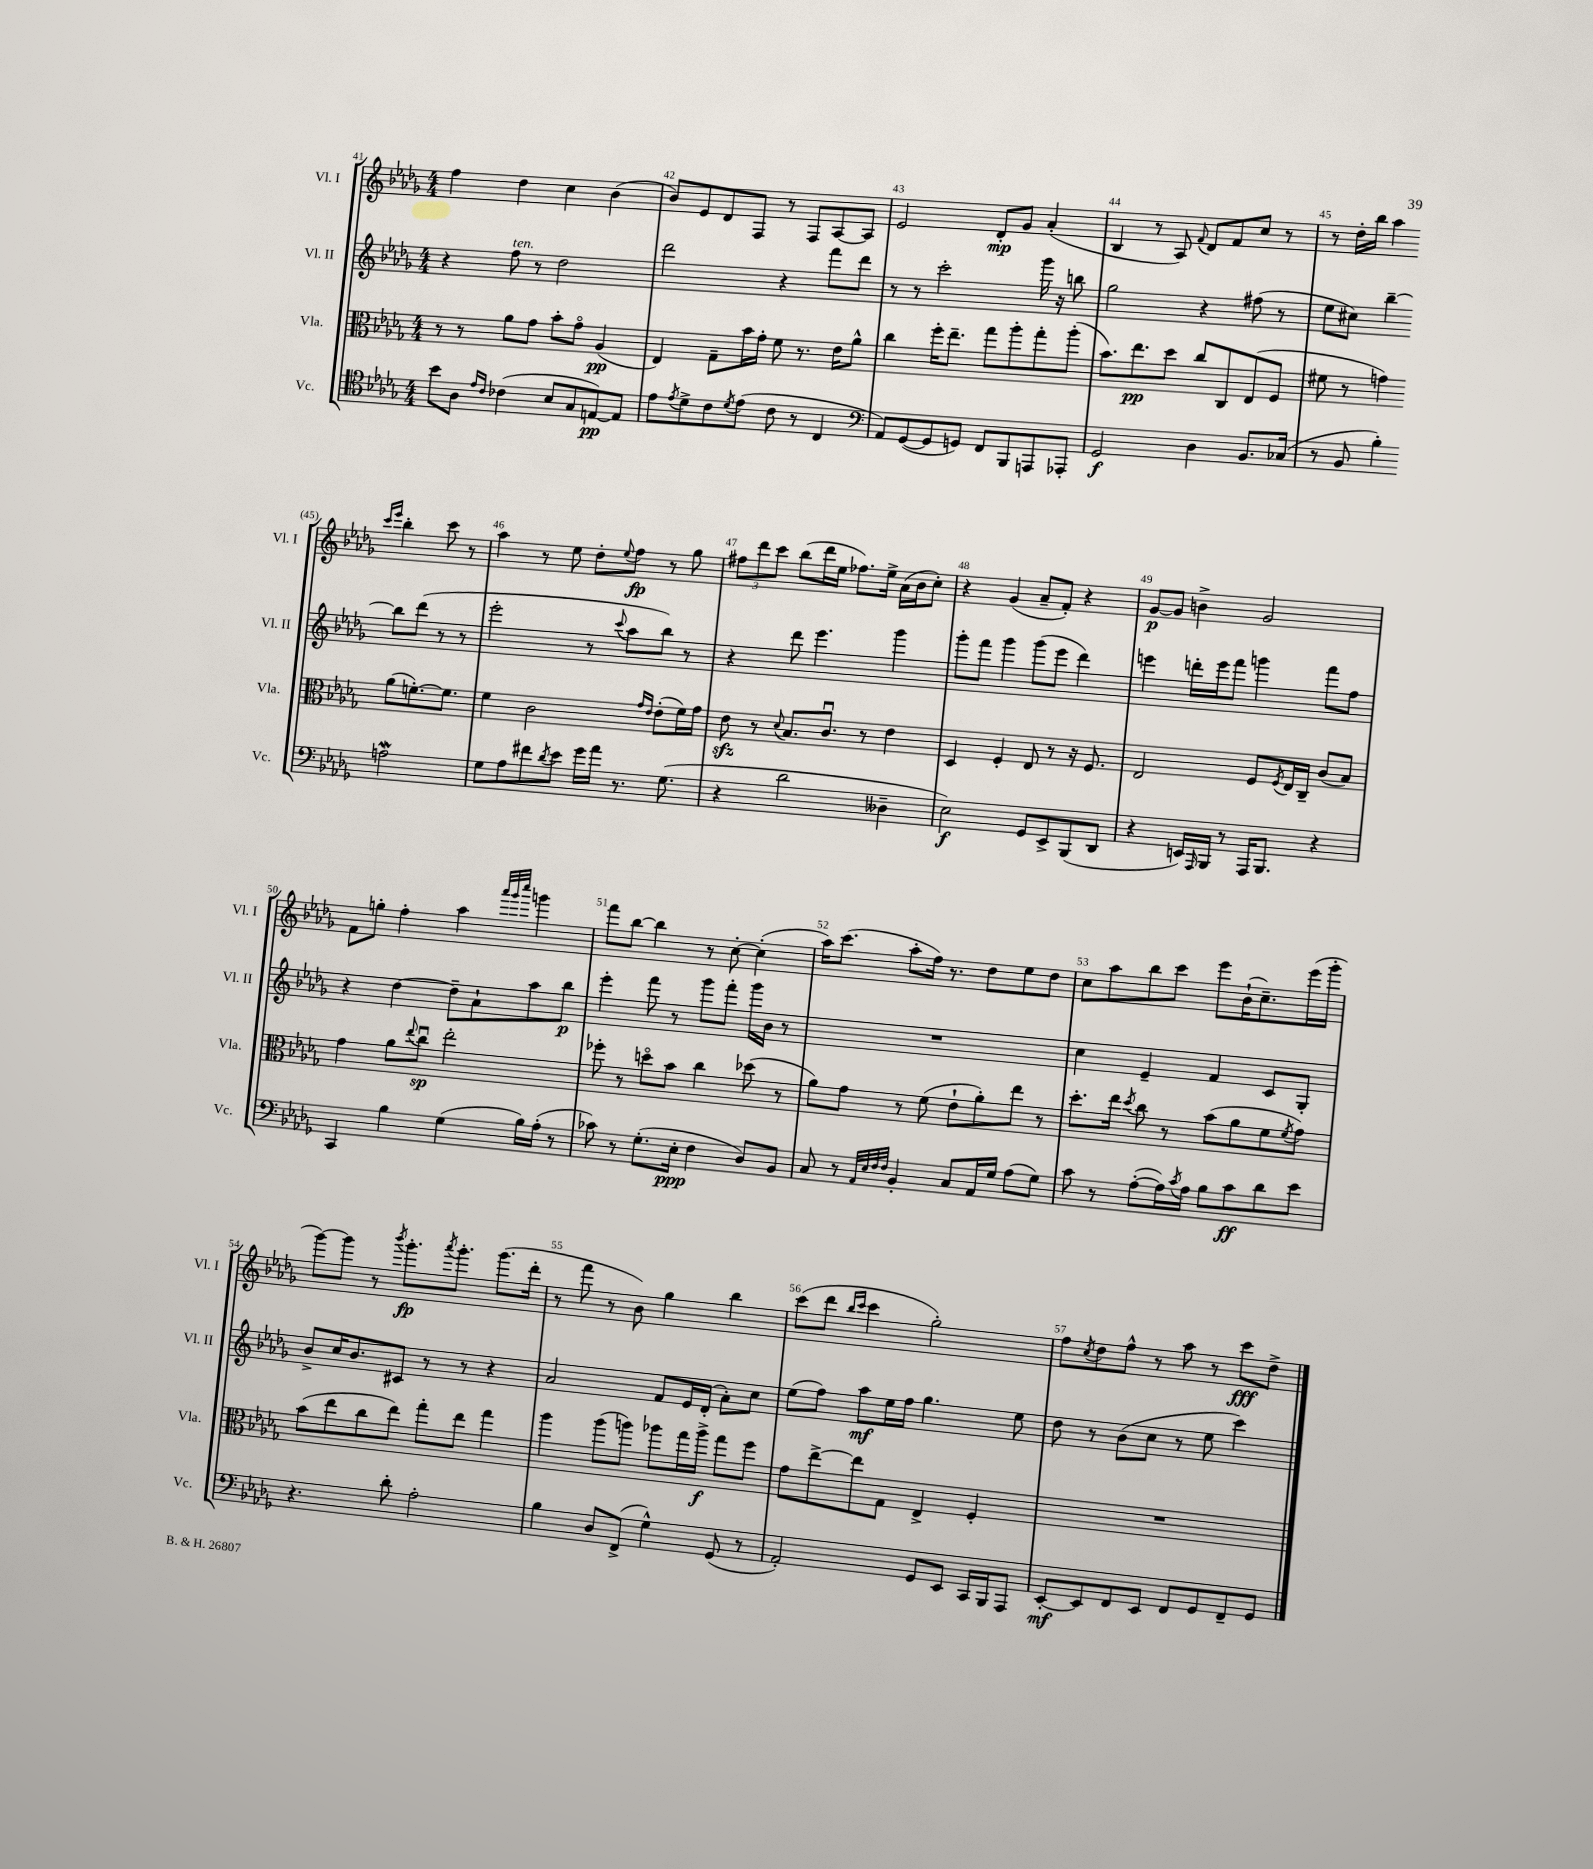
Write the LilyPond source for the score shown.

<<
\new StaffGroup <<
\new Staff = "s0" \with { instrumentName = "Vl. I" shortInstrumentName = "Vl. I" } {
    \clef treble \key des \major \numericTimeSignature \time 4/4
    f''4 des''4 c''4 bes'4( |
    bes'8) ees'8 des'8 f8 r8 f8 aes8~ aes8 |
    ees'2 des'8-.\mp ges'8 aes'4-.( |
    bes4 r8 aes8) \appoggiatura { f'8 } des'8 f'8 c''8 r8 |
    r8 des''16-. bes''16 aes''4 \grace { c'''16 ees'''16 } bes''4-. c'''8 r8 |
    aes''4 r8 ees''8 des''8-. \appoggiatura { ees''8 } f''8\fp r8 ges''8 |
    \tuplet 3/2 { fis''8 des'''8 c'''8 } bes''8( des'''16 ees''16 fes''8.) ees''16-> aes'16( bes'16 c''8-.) |
    r4 ges'4( aes'8-- f'8-.) r4 |
    ges'8~\p ges'8 b'4-> ges'2 |
    f'8 g''8-. f''4-. aes''4 \grace { aes'''32 ges'''32 c''''32 } g'''4 |
    f'''8 bes''8~ bes''4 r8 c''8~-. c''4-.( |
    aes''16) c'''8.( aes''8-. f''16) r8. des''8 ees''8 des''8 |
    c''8 aes''8 bes''8 c'''8 ees'''8 bes'16-!( c''8.--) ees'''16( ges'''16-. |
    ges'''8~) ges'''8 r8 \acciaccatura { bes'''8 } ges'''8.-.\fp \acciaccatura { aes'''8 } ges'''8.-. ges'''8.( des'''16-. |
    r8 f'''8 r8 bes'8) ges''4 bes''4 |
    c'''8( des'''8 \grace { bes''16 c'''16 } c'''4 ges''2-.) |
    f''8 \acciaccatura { c''8 } des''8 f''8-^ r8 aes''8 r8 c'''8\fff des''8-> \bar "|." |
}
\new Staff = "s1" \with { instrumentName = "Vl. II" shortInstrumentName = "Vl. II" } {
    \clef treble \key des \major \numericTimeSignature \time 4/4
    r4 f''8^\markup { \italic "ten." } r8 des''2 |
    des'''2 r4 f'''8 des'''8 |
    r8 r8 c'''2-. ges'''16 r16 b''8 |
    ges''2 r4 fis''8( r8 |
    ees''8 cis''8) bes''4~-- bes''8 des'''8( r8 r8 |
    ees'''2-. r8 \appoggiatura { c'''8 } aes''8 bes''8) r8 |
    r4 des'''8 ees'''4. ges'''4 |
    ges'''8-. f'''8 ges'''4 ges'''8( ees'''8 des'''4) |
    e'''4 d'''16-. e'''16 f'''8 g'''4 f'''8 f''8 |
    r4 des''4~ des''8-- aes'8-! aes''8 bes''8\p |
    ees'''4-. f'''8 r8 ges'''8 f'''8-. ges'''16 bes'16 r8 |
    R1 |
    c''4 ees'4-- f'4 c'8 ges8-. |
    bes'8-> c''16 bes'8. cis'8 r8 r8 r4 |
    aes'2 f'8 ees'16 des'16-.( aes'8-.) c''8 |
    ees''8( f''8) aes''8\mf ees''16 f''16 ges''4. ees''8 |
    des''8 r8 bes'8( c''8 r8 ees''8 c'''4) \bar "|." |
}
\new Staff = "s2" \with { instrumentName = "Vla." shortInstrumentName = "Vla." } {
    \clef alto \key des \major \numericTimeSignature \time 4/4
    r8 r8 aes'8 ges'8 bes'8-. ges'8\flageolet aes4\pp( |
    ees4) ges8-- bes'16 ges'16-. f'8 r8. ees'16 aes'8-^ |
    c''4 f''16-. ees''8.-- ges''8 aes''8-. ges''8-. aes''8-.( |
    bes'8.) ees''8.\pp des''8 c''8 c8 ees8( f8 |
    fis'8 r8 g'4) aes'8( f'8.~-.) f'8. |
    f'4 c'2 \grace { ges'16 ees'16 } ees'8-.( f'16) ges'16 |
    ees'8\sfz r8 \appoggiatura { des'8 } bes8. c'8.\downbow r8 ees'4 |
    des4 f4-. ees8 r8 r16 f8. |
    ees2 f8 \acciaccatura { f8 } ees16 c16-- c'8( bes8) |
    ges'4 aes'8 \appoggiatura { ees''8 } c''8\downbow\sp ees''2-. |
    fes''8-. r8 d''8\flageolet bes'8 c''4 des''8( r8 |
    aes'8) ges'8 r8 f'8( ees'8-! aes'8-.) ees''8 r8 |
    des''8.-. ees''16 \acciaccatura { des''8 } c''8 r8 bes'8( aes'8 f'8 \acciaccatura { f'8 } ges'8) |
    bes'8( ees''8 c''8 ees''8) ges''8-. ees''8 ges''4 |
    aes''4 aes''8( a''8) aes''8 ges''16 aes''16->\f ges''8 f''8 |
    ges'8 ees''8~-> ees''8 ges8 ees4-> f4-. |
    R1 \bar "|." |
}
\new Staff = "s3" \with { instrumentName = "Vc." shortInstrumentName = "Vc." } {
    \clef tenor \key des \major \numericTimeSignature \time 4/4
    bes'8 aes8 \grace { ees'16 c'16 } ces'4( bes8 ges8 e8~\pp) e8 |
    ees'8 \acciaccatura { ees'8 } des'8-> c'8 \acciaccatura { des'8 } ees'8( c'8 r8 c4 |
    \clef bass aes,8) ges,8~( ges,8 g,8) f,8 bes,,8 a,,8 aes,,8-. |
    ges,2\f des4 bes,8. ces16( |
    r8 bes,8 bes4-.) a2\mordent |
    ges8 aes8 fis'8 \acciaccatura { des'8 } ees'8 ges'16 aes'16 r8. ges8.( |
    r4 des'2 deses4-- |
    ees2\f) ges,8 ees,8-> bes,,8( des,8 |
    r4 e,16) \grace { aes,,16 } bes,,16 r8 aes,,16 bes,,8. r4 |
    c,4 bes4 ges4( bes16) aes16-.( r8 |
    ces'8) r8 ges8.-.( ees16-.\ppp f4 des8) bes,8 |
    c8 r8 \grace { aes,32 ees32 f32 f32 } bes,4-. c8 aes,16 ges16 aes8( ges8) |
    c'8 r8 aes8~-.( aes16) \acciaccatura { c'8 } aes16 bes8 c'8\ff des'8 ees'8 |
    r4. des'8-. aes2-. |
    bes4 des8 f,8->( ges4-^) ges,8( r8 |
    aes,2-.) ges,8 ees,8 c,16 bes,,16 aes,,8 |
    ees,8~-.\mf ees,8 f,8 ees,8 f,8 ges,8 f,8-- ges,8 \bar "|." |
}
>>
>>
\layout { \context { \Score currentBarNumber = #41 \override BarNumber.break-visibility = ##(#f #t #t) barNumberVisibility = #all-bar-numbers-visible } }
